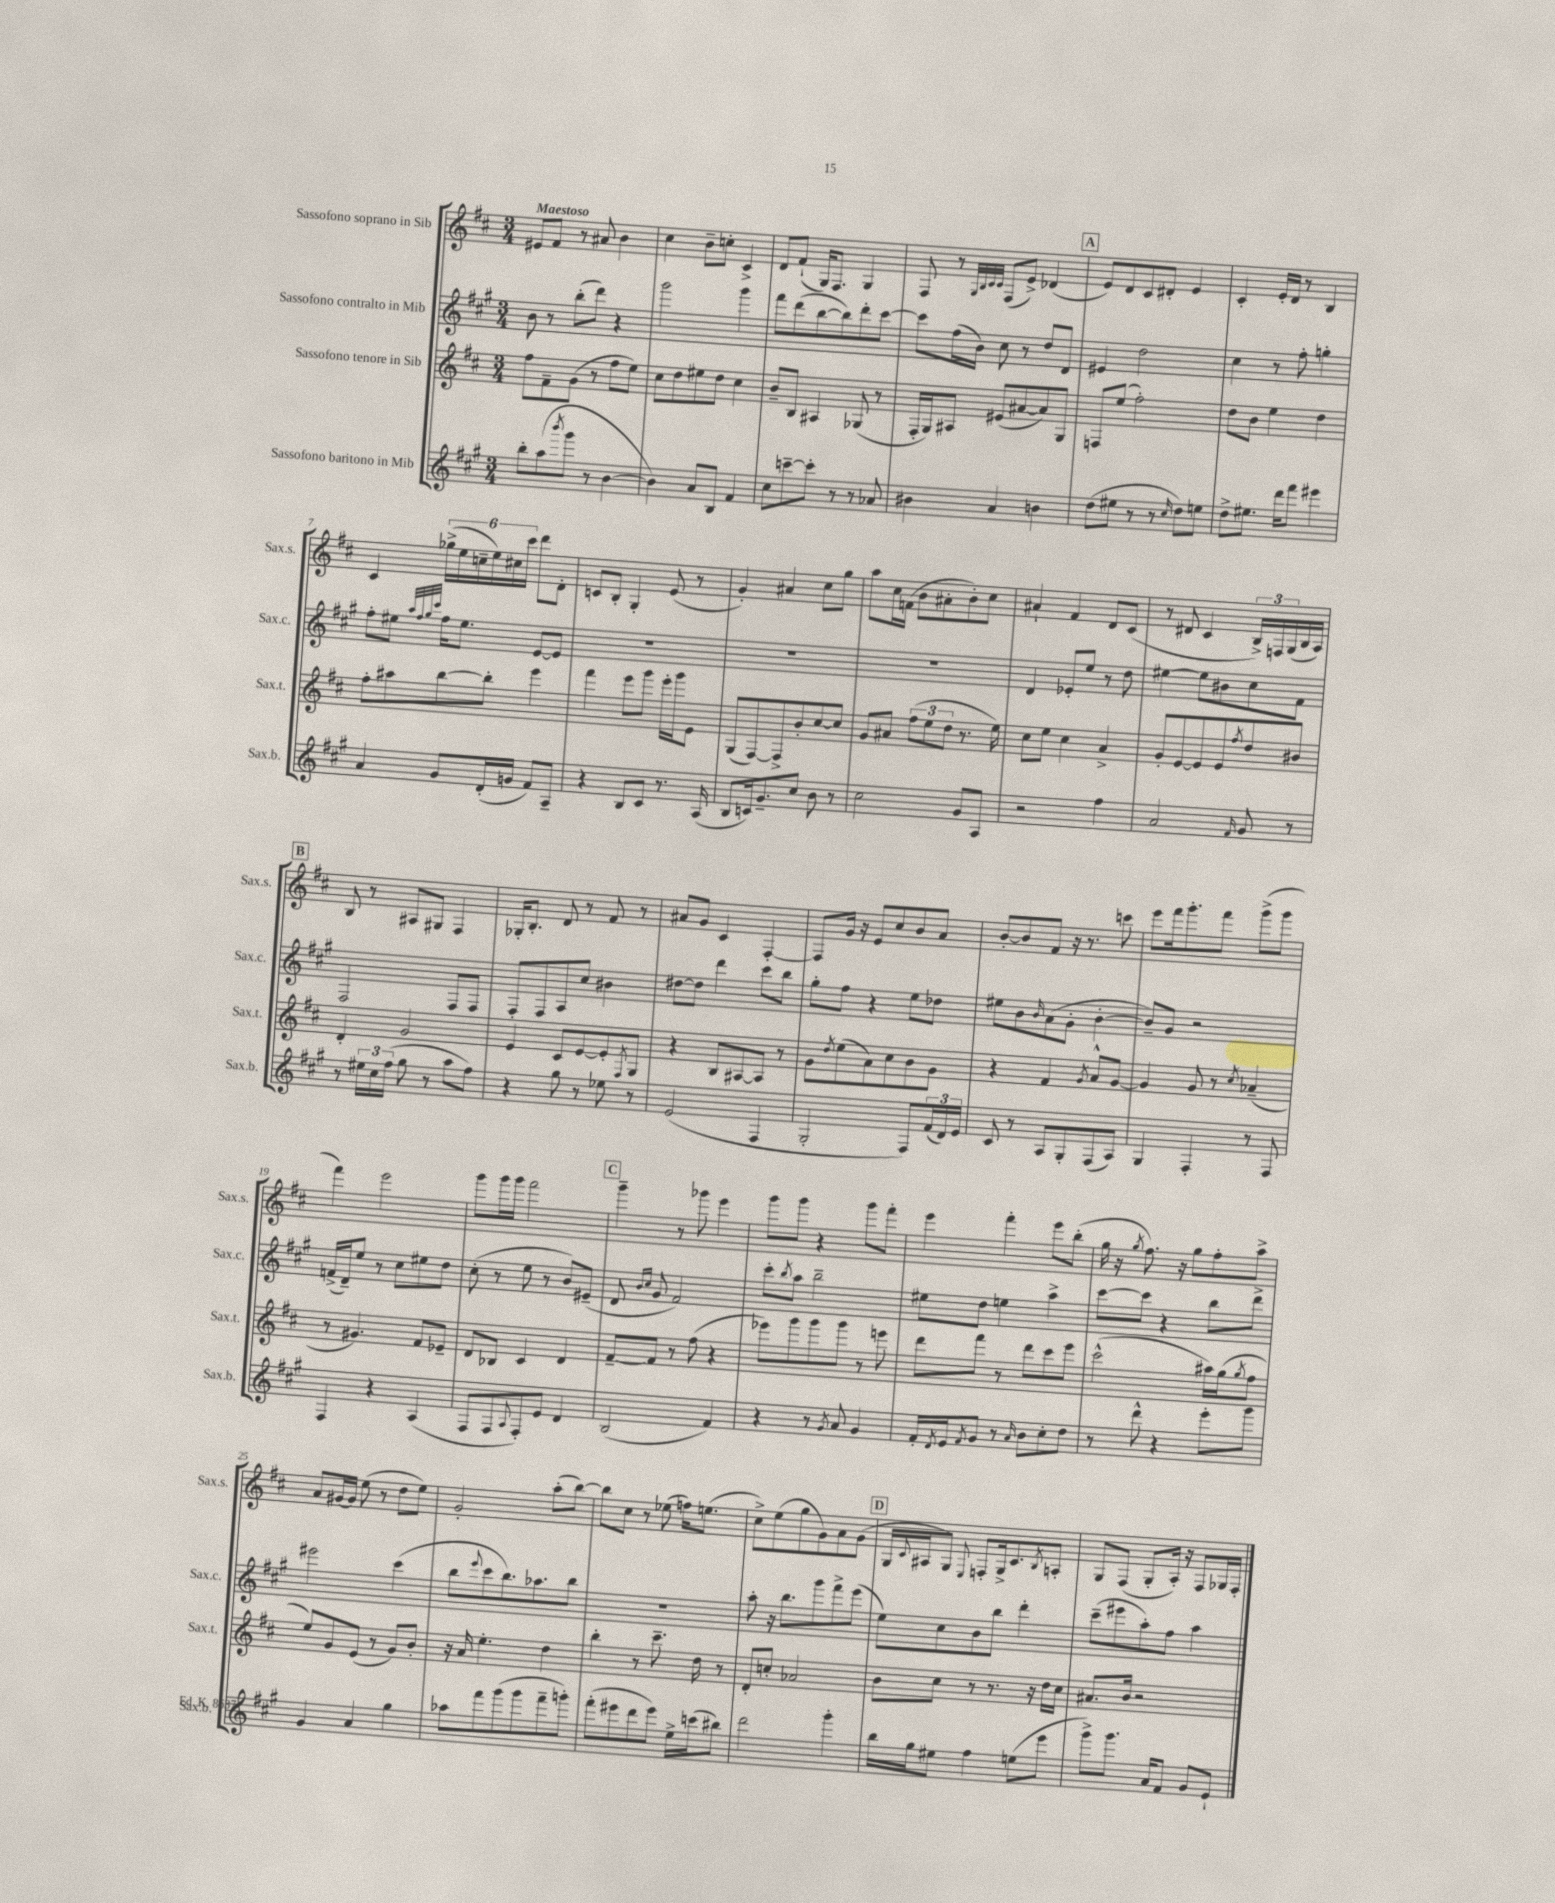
<<
\new StaffGroup <<
\new Staff = "s0" \with { instrumentName = "Sassofono soprano in Sib" shortInstrumentName = "Sax.s." } {
    \clef treble \key d \major \numericTimeSignature \time 3/4 \tempo "Maestoso"
    eis'8 fis'8 r8 ais'8 b'4 |
    cis''4 b'8-- c''8-. cis'4-> |
    d'8 fis'8-!( g16) fis8. g4 |
    fis8 r8 \grace { g32 b32 cis'32 cis'32 } fis8( e'8->) des'4( |
    \mark \markup { \box "A" } e'8) d'8 cis'8 dis'8-. e'4 |
    cis'4-. e'16-. d'16 r8 b4 |
    cis'4 \tuplet 6/4 { ges''16->( e''16 c''16-- e''16) cis''16 cis'''16 } d'''8 d'8-. |
    c'8 b8-. g4-. e'8( r8 |
    g'4-.) ais'4 cis''8 g''8 |
    a''8 cis''16 f'16( b'8 ais'8-. b'8-.) cis''8 |
    ais'4-! fis'4 d'8 cis'8( |
    r8 dis'8 cis'4 \tuplet 3/2 { b16->) f16 g16( } b16 a16) |
    \mark \markup { \box "B" } b8 r8 ais8 gis8 fis4 |
    ges16-. b8.-. d'8 r8 fis'8 r8 |
    ais'8 g'8 cis'4 fis4~-. |
    fis8 g'16 r16 e'8 cis''8 b'8 a'8 |
    b'8~-. b'8 fis'8 r16 r8. c'''8 |
    e'''8 fis'''16 g'''8.-. fis'''8 g'''8->( g'''8 |
    fis'''4) e'''2 |
    g'''8 g'''16 g'''16 fis'''2 |
    \mark \markup { \box "C" } g'''4-- r8 ges'''8 e'''4 |
    g'''8 g'''8 r4 g'''8 fis'''8-. |
    e'''4 fis'''4-. e'''8 b''8-.( |
    g''16 r16 \acciaccatura { g''8 } fis''8.) r16 g''8 fis''8-. a''8-> |
    a'8 gis'16~ gis'16 e''8( r8 d''8 e''8) |
    g'2-. a''8-.( b''8~) |
    b''8 cis''8 r8 ees''8( f''16) e''8.( |
    cis''8->) e''8( g''8 g'8) a'8 g'8( |
    \mark \markup { \box "D" } g16 \appoggiatura { cis'8 } ais16 g8) \appoggiatura { e8 } f8-. g16-> cis'8. \acciaccatura { b8 } a8-. |
    g8 fis8( g8-. a16-.) r16 fis8 ges16 fis16-. \bar "|." |
}
\new Staff = "s1" \with { instrumentName = "Sassofono contralto in Mib" shortInstrumentName = "Sax.c." } {
    \clef treble \key a \major \numericTimeSignature \time 3/4
    b'8 r8 b''8-.( d'''8) r4 |
    gis'''2 gis'''4 |
    fis'''8 d'''8( b''8~ b''8) d'''8-. cis'''8~ |
    cis'''8 fis''16( b'16) cis''8 r8 d''8 d'8 |
    \mark \markup { \box "A" } eis'4 d''2 |
    cis''4 r8 fis''8-. g''4-. |
    fis''8-. eis''8 \grace { a''32 fis''32 gis''32 cis'''32 } fis''16 eis''8. e'8~ e'8 |
    R2. |
    R2. |
    R2. |
    d'4 ees'8-. e''8 r8 d''8 |
    eis''4~ eis''8 bis'8 cis''8 fis'8 |
    \mark \markup { \box "B" } fis2 fis8 fis8 |
    fis8-. fis8 a8 cis''8 bis'4 |
    dis''8~ dis''8 d'''4 cis'''8 b''8 |
    gis''8-. fis''8 r4 e''8 des''8 |
    eis''8 b'8 \grace { b'16 } a'8( gis'8-. b'4~-. |
    b'8--) gis'8 r2 |
    f'16->( d'16--) e''8 r8 cis''8 eis''8 d''8 |
    cis''8-.( r8 e''8 r8 b'8) eis'8--( |
    \mark \markup { \box "C" } d'8 \grace { b'16 cis''16 } gis'8 fis'2) |
    cis'''8-. \acciaccatura { b''8 } a''8 b''2-- |
    eis''8 d''8 e''4 a''4-> |
    cis'''8~ cis'''8 r4 b''8 d'''8-> |
    eis'''2 cis'''4( |
    b''8 \appoggiatura { e'''8 } cis'''8 b''8.) aes''8. b''8 |
    R2. |
    a''8-. r16 b''8. gis'''8 fis'''8-> e'''8( |
    \mark \markup { \box "D" } e''8) cis''8 b'8 b''8 d'''4-. |
    cis'''8--( eis'''8 a''8-.) fis''8 a''4 \bar "|." |
}
\new Staff = "s2" \with { instrumentName = "Sassofono tenore in Sib" shortInstrumentName = "Sax.t." } {
    \clef treble \key d \major \numericTimeSignature \time 3/4
    fis''8 fis'8-- g'8( r8 fis''8 e''8) |
    cis''8 d''8 eis''8 d''8 cis''4 |
    b'8-- b8 ais4 ges8( r8 |
    fis16-. g16) ais8 eis'8( ais'8~ ais'8) g8 |
    \mark \markup { \box "A" } f8 e''8( fis''2-.) |
    d''8 b'8 e''4 d''4 |
    fis''8-. ais''8 b''8~ b''8-. e'''4 |
    fis'''4 e'''8 g'''8 e'''16-. g'''16 e'8 |
    g8( fis8~) fis8-> b'8-. cis''8~ cis''8 |
    g'8 ais'8 \tuplet 3/2 { fis''8( e''8 d''8 } r8. e''16) |
    cis''8 e''8 cis''4 a'4-> |
    g'8-. e'8~ e'8 e'8 \acciaccatura { fis''8 } d''8 bis'8 |
    \mark \markup { \box "B" } d'4-. g'2 |
    e'4 cis'8 e'8~ e'8-. \acciaccatura { fis8 } g8 |
    r4 b8 ais8~ ais8 r8 |
    g'8 \acciaccatura { d''8 } e''8( a'8) cis''8 b'8 g'8 |
    r4 fis'4 \acciaccatura { g'8 } a'8-^ g'8~ |
    g'4 g'8 r8 \acciaccatura { cis''8 } aes'4--( |
    r8 gis'4.) fis'8 ees'8-- |
    d'8 bes8 cis'4 d'4 |
    \mark \markup { \box "C" } fis'8~-- fis'8 r8 fis''8( r4 |
    ees'''8) g'''8 g'''8 g'''8 r8 e'''8 |
    d'''8 fis'''8 r8 d'''8 cis'''8 e'''8 |
    cis'''2-^( ais''16) g''16( \acciaccatura { g''8 } fis''8 |
    e''8) g'8 e'8( r8 g'8) b'8-. |
    r16 a'16 e''4.-. d''4 |
    b''4-. r8 cis'''8.-- d''16 r8 |
    d'8-. c''8-. aes'2 |
    \mark \markup { \box "D" } b'8 cis''8 r8 r8. r16 d''16 cis''16 |
    ais'8. b'16 r2 \bar "|." |
}
\new Staff = "s3" \with { instrumentName = "Sassofono baritono in Mib" shortInstrumentName = "Sax.b." } {
    \clef treble \key a \major \numericTimeSignature \time 3/4
    b''8-. a''8( \acciaccatura { b'''8 } gis'''8 r8 b'4~ |
    b'4) a'8 b8 fis'4 |
    cis''8 c'''8~-- c'''8-. r8 r8 aes'8 |
    bis'4 a'4 b'4 |
    \mark \markup { \box "A" } d''8( eis''8 r8 r8 \grace { cis''16 } d''8) e''8 |
    d''8-> eis''8. d'''16 fis'''8 eis'''4 |
    a'4 gis'8 d'16-.( g'16 fis'8) a8-- |
    r4 b8 cis'8 r8. a16( |
    b8 c'16) gis'8.-- cis''8 b'8 r8 |
    cis''2 gis'8 a8 |
    r2 fis''4 |
    a'2 \grace { fis'16 } gis'8 r8 |
    \mark \markup { \box "B" } r8 \tuplet 3/2 { eis''16 cis''16 fis''16( } gis''8 r8 a''8 fis''8) |
    r4 gis''8 r8 ees''8 r8 |
    e'2( fis4 |
    gis2-. fis8) \tuplet 3/2 { fis'16( d'16) e'16 } |
    cis'8 r8 a8 gis8-. fis8( a8) |
    gis4 fis4-. r8 fis8 |
    fis4 r4 a4( |
    fis8 fis8 \appoggiatura { a8 } fis8-.) e'8 d'4 |
    \mark \markup { \box "C" } b2( fis'4) |
    r4 r8 \acciaccatura { gis'8 } a'8 gis'4 |
    fis'16-. \acciaccatura { d'8 } e'16 \acciaccatura { fis'8 } gis'8 r8 \grace { a'16 } b'8 cis''8-. d''8 |
    r8 d'''8-^ r4 e'''8-. gis'''8 |
    gis'4 a'4 gis''4 |
    aes''8 fis'''8 gis'''8( gis'''8 fis'''8-- g'''8-.) |
    fis'''8-.( eis'''8 d'''8 eis'''8) e''16-> c'''16( bis''8) |
    d'''2 gis'''4-. |
    \mark \markup { \box "D" } b''16 gis''16 eis''8 fis''4 e''8( e'''8 |
    gis'''8->) gis'''8. a'16 fis'8 gis'8 e'8-! \bar "|." |
}
>>
>>
